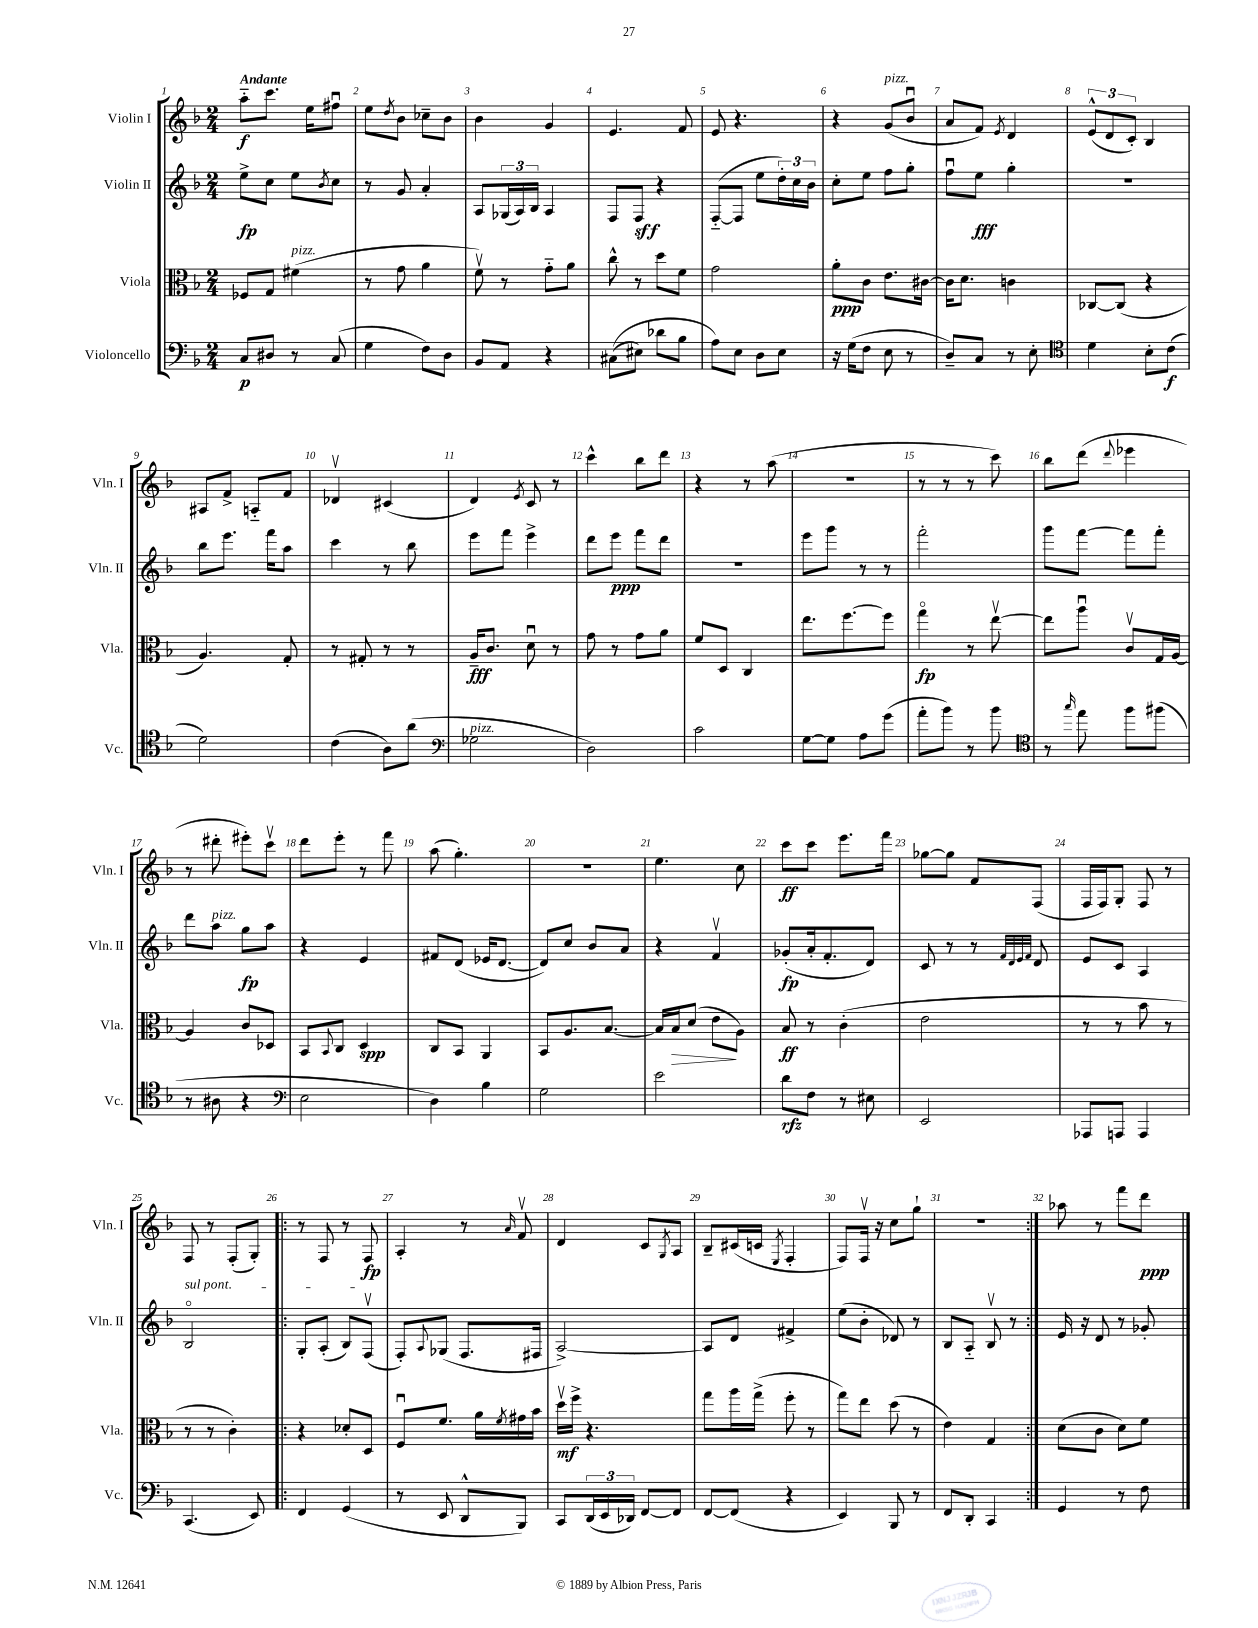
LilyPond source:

<<
\new StaffGroup <<
\new Staff = "s0" \with { instrumentName = "Violin I" shortInstrumentName = "Vln. I" } {
    \clef treble \key f \major \numericTimeSignature \time 2/4 \tempo "Andante"
    a''8-_\f c'''8. e''16 fis''8\downbow |
    e''8 \acciaccatura { d''8 } bes'8 ces''8-- bes'8 |
    bes'4 g'4 |
    e'4. f'8 |
    e'8 r4. |
    r4 g'8^\markup { \italic "pizz." }( bes'8\downbow |
    a'8 f'8) \acciaccatura { e'8 } d'4 |
    \tuplet 3/2 { e'8-^( d'8 c'8-.) } bes4 |
    ais8 f'8-> a8-_ f'8 |
    des'4\upbow cis'4( |
    d'4) \acciaccatura { e'8 } c'8 r8 |
    c'''4-^ bes''8 d'''8 |
    r4 r8 a''8( |
    R2 |
    r8 r8 r8 c'''8) |
    bes''8 d'''8( \appoggiatura { d'''8 } ees'''4 |
    r8 dis'''8-. eis'''8-.) c'''8\upbow |
    d'''8 e'''8-. r8 f'''8 |
    a''8( g''4.-.) |
    R2 |
    e''4. c''8 |
    c'''8\ff c'''8 e'''8. f'''16 |
    ges''8~ ges''8 f'8 f8( |
    f16 f16) g8-. f8 r8 |
    f8 r8 f8-.( g8-.) |
    \repeat volta 2 { r8 f8 r8 f8\fp |
    a4-. r8 \grace { a'16 } f'8\upbow |
    d'4 c'8 \acciaccatura { g8 } a8 |
    bes8-- cis'16( c'16 \acciaccatura { e8 } f4-. |
    f8) f16\upbow r16 c''8 g''8-! |
    r2 | }
    aes''8 r8 f'''8 d'''8\ppp \bar "|." |
}
\new Staff = "s1" \with { instrumentName = "Violin II" shortInstrumentName = "Vln. II" } {
    \clef treble \key f \major \numericTimeSignature \time 2/4
    e''8->\fp c''8 e''8 \acciaccatura { bes'8 } c''8 |
    r8 g'8 a'4-. |
    a8 \tuplet 3/2 { ges16( a16) bes16 } a4 |
    f8 f8\sff r4 |
    f8~-_( f8 e''8 \tuplet 3/2 { d''16-.) c''16 bes'16 } |
    c''8-. e''8 f''8 g''8-. |
    f''8\downbow e''8\fff g''4-. |
    r2 |
    bes''8 e'''8. f'''16 a''8 |
    c'''4 r8 bes''8 |
    e'''8 f'''8 e'''4-> |
    d'''8 e'''8\ppp f'''8 d'''8 |
    r2 |
    e'''8 g'''8 r8 r8 |
    f'''2-. |
    g'''8 f'''8~ f'''8 f'''8-. |
    d'''8 a''8^\markup { \italic "pizz." } g''8\fp a''8 |
    r4 e'4 |
    fis'8 d'8( ees'16 d'8.~ |
    d'8) c''8 bes'8 a'8 |
    r4 f'4\upbow |
    ges'8-.\fp( a'16-. f'8.-. d'8) |
    c'8 r8 r8 \grace { f'32 d'32 e'32 f'32 } d'8 |
    e'8 c'8 a4 |
    \once \override TextSpanner.bound-details.left.text = \markup { \italic "sul pont." } bes2\flageolet\startTextSpan |
    \repeat volta 2 { g8-. a8-.( bes8) f8\upbow\stopTextSpan( |
    f8-.) \appoggiatura { a8 } ges8( f8. fis16 |
    a2~->) |
    a8 d'8 fis'4-> |
    e''8( bes'8-. des'8) r8 |
    bes8 a8-_ bes8\upbow r8 | }
    e'16 r16 d'8 r8 ges'8-. \bar "|." |
}
\new Staff = "s2" \with { instrumentName = "Viola" shortInstrumentName = "Vla." } {
    \clef alto \key f \major \numericTimeSignature \time 2/4
    fes8 g8 fis'4^\markup { \italic "pizz." }( |
    r8 g'8 a'4 |
    f'8\upbow) r8 g'8-_ a'8 |
    c''8-^ r8 d''8 f'8 |
    g'2 |
    a'8-.\ppp c'8 e'8. cis'16~ |
    cis'16 d'8. c'4 |
    ces8~ ces8( r4 |
    a4.) g8-. |
    r8 gis8-. r8 r8 |
    a16--\fff c'8. d'8\downbow r8 |
    g'8 r8 g'8 a'8 |
    f'8 d8 c4 |
    e''8. f''8.~ f''8 |
    g''4\flageolet\fp r8 e''8~\upbow |
    e''8 a''8\downbow c'8\upbow g16 a16~ |
    a4 c'8 des8 |
    bes,8 \appoggiatura { bes,8 } c8 d4\spp |
    c8 bes,8 a,4 |
    bes,8 a8. bes8.~ |
    bes16 bes16\> d'8( e'8\! a8) |
    bes8\ff r8 c'4-.( |
    e'2 |
    r8 r8 bes'8 r8 |
    r8 r8 c'4-.) |
    \repeat volta 2 { r4 des'8-. d8 |
    f8\downbow f'8. a'16 \acciaccatura { f'8 } gis'16 bes'16 |
    d''16\upbow\mf f''16-> r4. |
    g''8 a''16 g''16->( f''8-. r8 |
    g''8) e''8 d''8( r8 |
    e'4) g4 | }
    d'8( c'8 d'8) f'8 \bar "|." |
}
\new Staff = "s3" \with { instrumentName = "Violoncello" shortInstrumentName = "Vc." } {
    \clef bass \key f \major \numericTimeSignature \time 2/4
    c8\p dis8 r8 c8( |
    g4 f8) d8 |
    bes,8 a,8 r4 |
    cis8(\( eis8) des'8 bes8 |
    a8\) e8 d8 e8 |
    r16 g16( f8 e8 r8 |
    d8--) c8 r8 e8-. |
    \clef tenor d'4 bes8-. c'8\f( |
    d'2) |
    c'4( a8) a'8( |
    \clef bass ges2^\markup { \italic "pizz." } |
    d2) |
    c'2 |
    g8~ g8 a8 g'8( |
    a'8-. bes'8) r8 bes'8 |
    \clef tenor r8 \grace { g''16 } e''8 f''8 fis''8( |
    r8 ais8 r4 |
    \clef bass e2 |
    d4) bes4 |
    g2 |
    e'2 |
    d'8\rfz f8 r8 eis8 |
    e,2 |
    aes,,8 a,,8 a,,4 |
    c,4.( e,8) |
    \repeat volta 2 { f,4 g,4( |
    r8 e,8 d,8-^ bes,,8) |
    c,8 \tuplet 3/2 { d,16( e,16 des,16) } f,8~ f,8 |
    f,8~ f,8( r4 |
    e,4) bes,,8 r8 |
    f,8 d,8-. c,4 | }
    g,4 r8 f8 \bar "|." |
}
>>
>>
\layout { \context { \Score \override BarNumber.break-visibility = ##(#f #t #t) barNumberVisibility = #all-bar-numbers-visible } }
